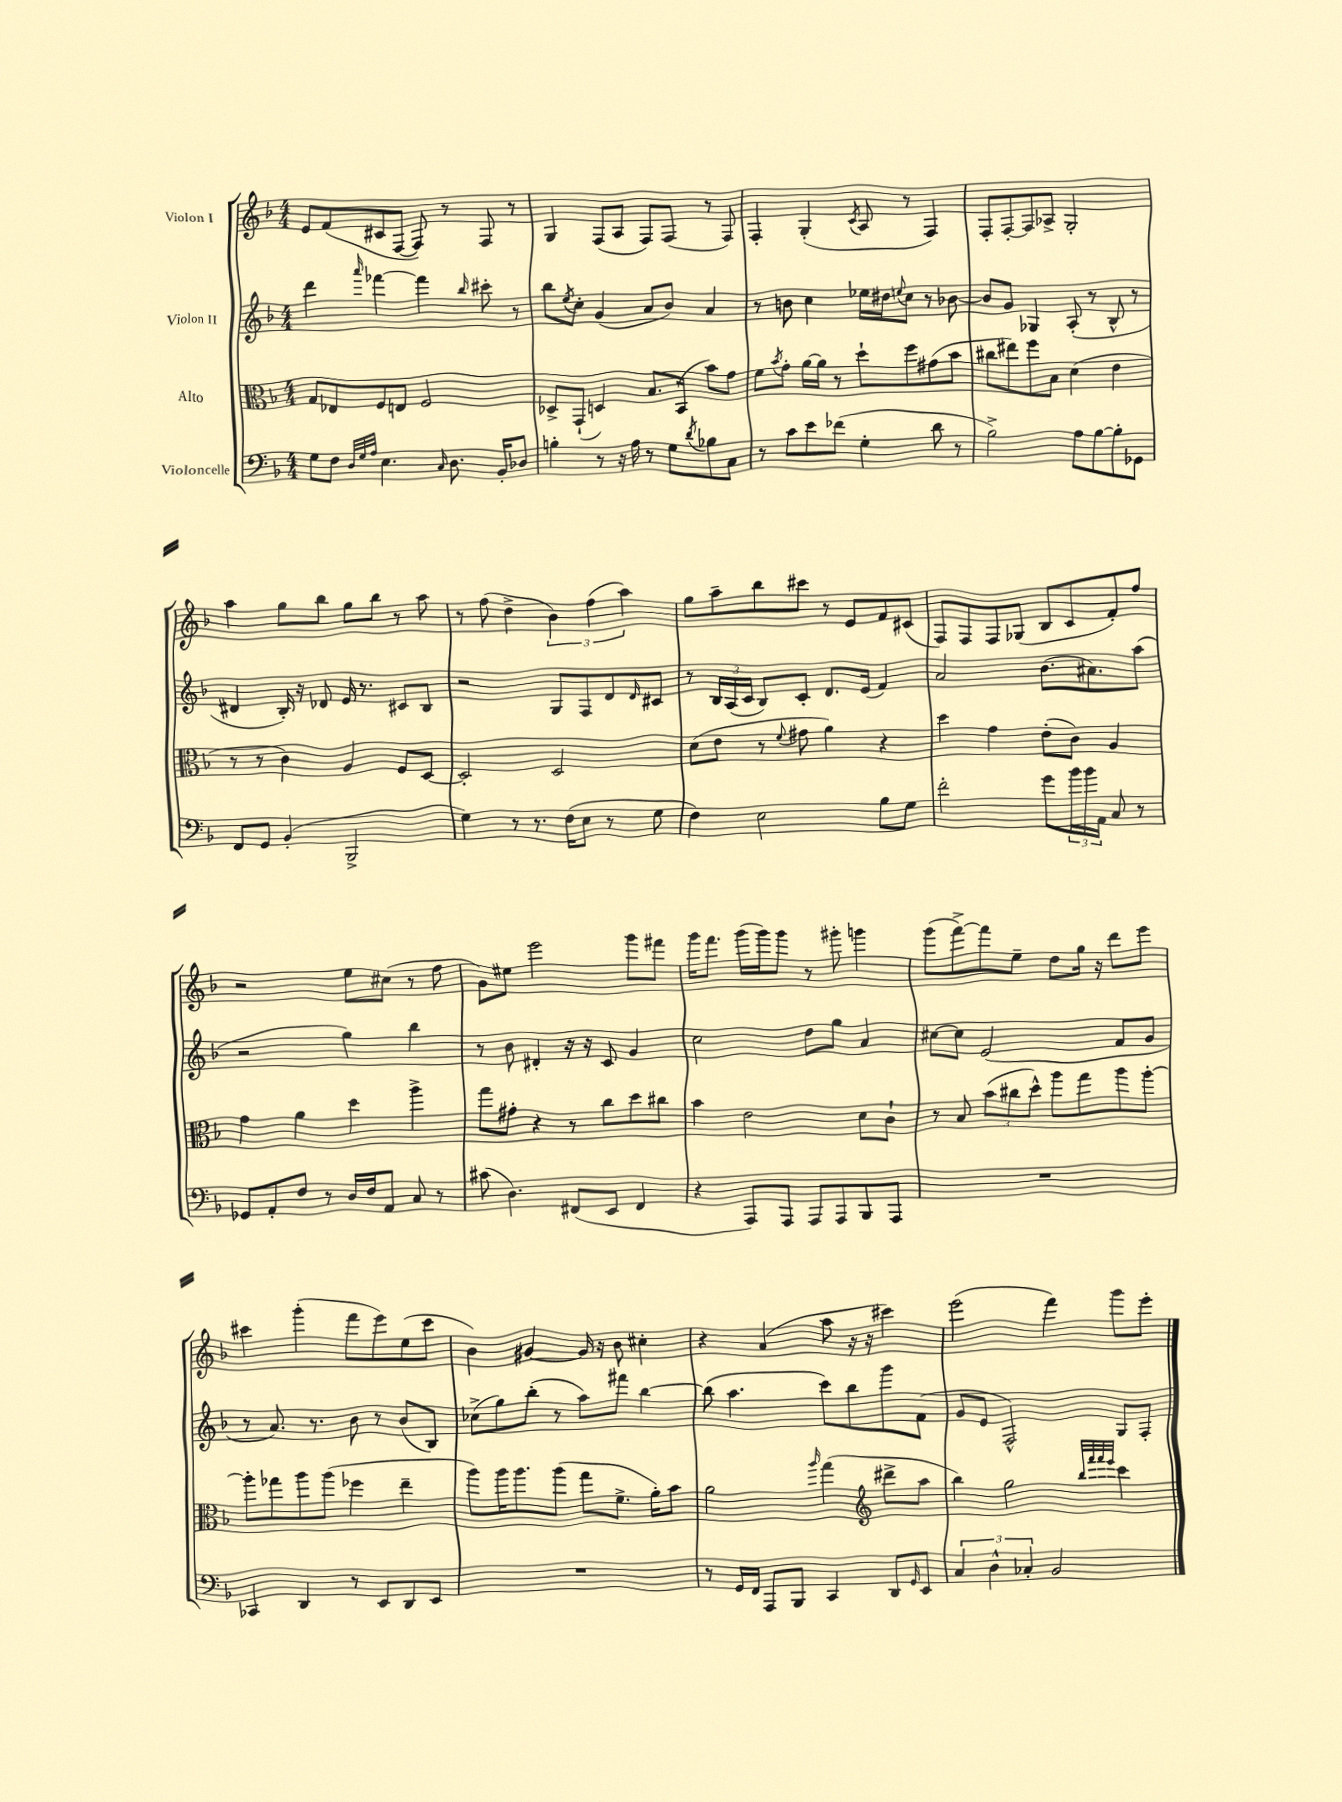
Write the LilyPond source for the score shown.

<<
\new StaffGroup <<
\new Staff = "s0" \with { instrumentName = "Violon I" } {
    \clef treble \key f \major \numericTimeSignature \time 4/4
    e'8 f'8( cis'8 f8~ f8) r8 f8 r8 |
    g4 f8( a8 f8) f8( r8 f8) |
    f4-. g4-.( \acciaccatura { c'8 } a8 r8 f4) |
    f8-. f8~-. f8 aes8-> g2-. |
    a''4 g''8 bes''8 g''8 bes''8 r8 a''8 |
    r8 f''8( d''4-> \tuplet 3/2 { bes'4) f''4( a''4) } |
    g''8 a''8-- bes''8 cis'''8 r8 e'8 f'8 cis'8( |
    f8) f8 f8 ges8( bes8 c'8 f'8-.) f''8 |
    r2 e''8 cis''8( r8 f''8 |
    g'8) eis''8 e'''2 g'''8 fis'''8 |
    g'''16 f'''8. g'''16( g'''16) g'''8 r8 gis'''8-. g'''4 |
    g'''8( f'''8~->) f'''8 e''8-- d''8 g''16 r16 d'''8 e'''8 |
    cis'''4 g'''4-.( f'''8 e'''8) e''8( cis'''8 |
    bes'4) gis'4~ gis'16 r16 bes'8 cis''4-. |
    r4 a'4( a''8 r16 r16 cis'''4) |
    e'''2( f'''4) g'''8 e'''8-. \bar "|." |
}
\new Staff = "s1" \with { instrumentName = "Violon II" } {
    \clef treble \key f \major \numericTimeSignature \time 4/4
    d'''4 \grace { a'''16 } fes'''4~ fes'''4 \grace { bes''16 } cis'''8-. r8 |
    bes''8 \acciaccatura { e''8 } c''8-. g'4( a'8 bes'8) a'4 |
    r8 b'8 c''4 ees''16 dis''16 \appoggiatura { e''8 } c''8 r8 bes'8~ |
    bes'8 g'8 ges4 a8-.( r8 bes8-^ r8 |
    dis'4 bes16-.) r16 des'8 e'16 r8. cis'8 bes8 |
    r2 g8 f8 d'8 \grace { d'16 } cis'8 |
    r8 \tuplet 3/2 { bes16 a16( c'16 } bes8) c'8-. d'8. e'16( f'4) |
    a'2 bes'8.( ais'8.) a''8( |
    r2 g''4) bes''4 |
    r8 bes'8 dis'4-. r16 r16 c'8 g'4 |
    c''2 d''8 g''8 a'4 |
    cis''8~ cis''8 e'2( f'8 g'8 |
    r8 a'8.) r8. bes'8 r8 bes'8( bes8) |
    ces''8->( g''8) bes''8-.( r8 a''8) fis'''8 bes''4~ |
    bes''8( a''4. c'''8) bes''8 g'''8 f'8( |
    g'8 e'8 f2-^) g8 f8-. \bar "|." |
}
\new Staff = "s2" \with { instrumentName = "Alto" } {
    \clef alto \key f \major \numericTimeSignature \time 4/4
    g8 ees8 f8 e8 f2 |
    des8-> g,8-!( d4) bes8. bes,16( bes'8) g'8 |
    f'8 \acciaccatura { bes'8 } g'8-. a'16~ a'16 r8 d''8-! f''8 gis'8( bes'8 |
    cis''8 eis''8) f''8 bes8 d'4( e'4 |
    r8 r8 c'4) a4 f8 d8~ |
    d2-. d2 |
    d'8( e'8 r8 \appoggiatura { f'8 } gis'8 a'4) r4 |
    d''4 g'4 e'8-.( c'8) a4 |
    g'4 a'4 d''4 a''4-> |
    g''8 gis'8-. r4 r8 c''8 d''8 cis''8 |
    bes'4 e'2 d'8 c'8-! |
    r8 bes8 \tuplet 3/2 { bes'8( cis''8 d''8-^) } a''8 g''8 a''8 a''8~-. |
    a''8-. ges''8 a''8 a''8( fes''4 e''4-- |
    a''8) a''16 a''8. a''8( g''8 f'8.-> a'16-.) bes'8 |
    a'2 \grace { a''16 } g''4( \clef treble dis'''8-> a''8 |
    bes''4) g''2 \grace { bes''32 f'''32 f'''32 e'''32 } c'''4 \bar "|." |
}
\new Staff = "s3" \with { instrumentName = "Violoncelle" } {
    \clef bass \key f \major \numericTimeSignature \time 4/4
    g8 f8 \grace { d32 g32 a32 } e4. \grace { c16 } d8. bes,16-. des8 |
    b4-. r8 r16 a16 r8 g8 \acciaccatura { d'8 } bes8 c8 |
    r8 c'8 e'8 fes'8( g4-. d'8 r8 |
    bes2->) a8 bes8~ bes8-. ges,8 |
    f,8 g,8 bes,4-.( bes,,2-> |
    g4) r8 r8. f16( e8 r8 g8 |
    f4) e2 bes8 g8 |
    f'2-. g'8 \tuplet 3/2 { bes'16 bes'16 a,16 } c8 r8 |
    ges,8 a,8-. f8 r8 d16 f16 a,8 c8 r8 |
    cis'8( d4.) fis,8( e,8 fis,4 |
    r4 a,,8) a,,8 a,,8 a,,8 bes,,8 a,,8 |
    R1 |
    ces,4 d,4 r8 e,8 d,8 e,8 |
    R1 |
    r8 g,16 f,16 a,,8 bes,,8 c,4 d,8 \grace { g,16 } e,8 |
    \tuplet 3/2 { c4 d4-^ ces4-. } bes,2 \bar "|." |
}
>>
>>
\layout { \context { \Score \remove "Bar_number_engraver" } }
